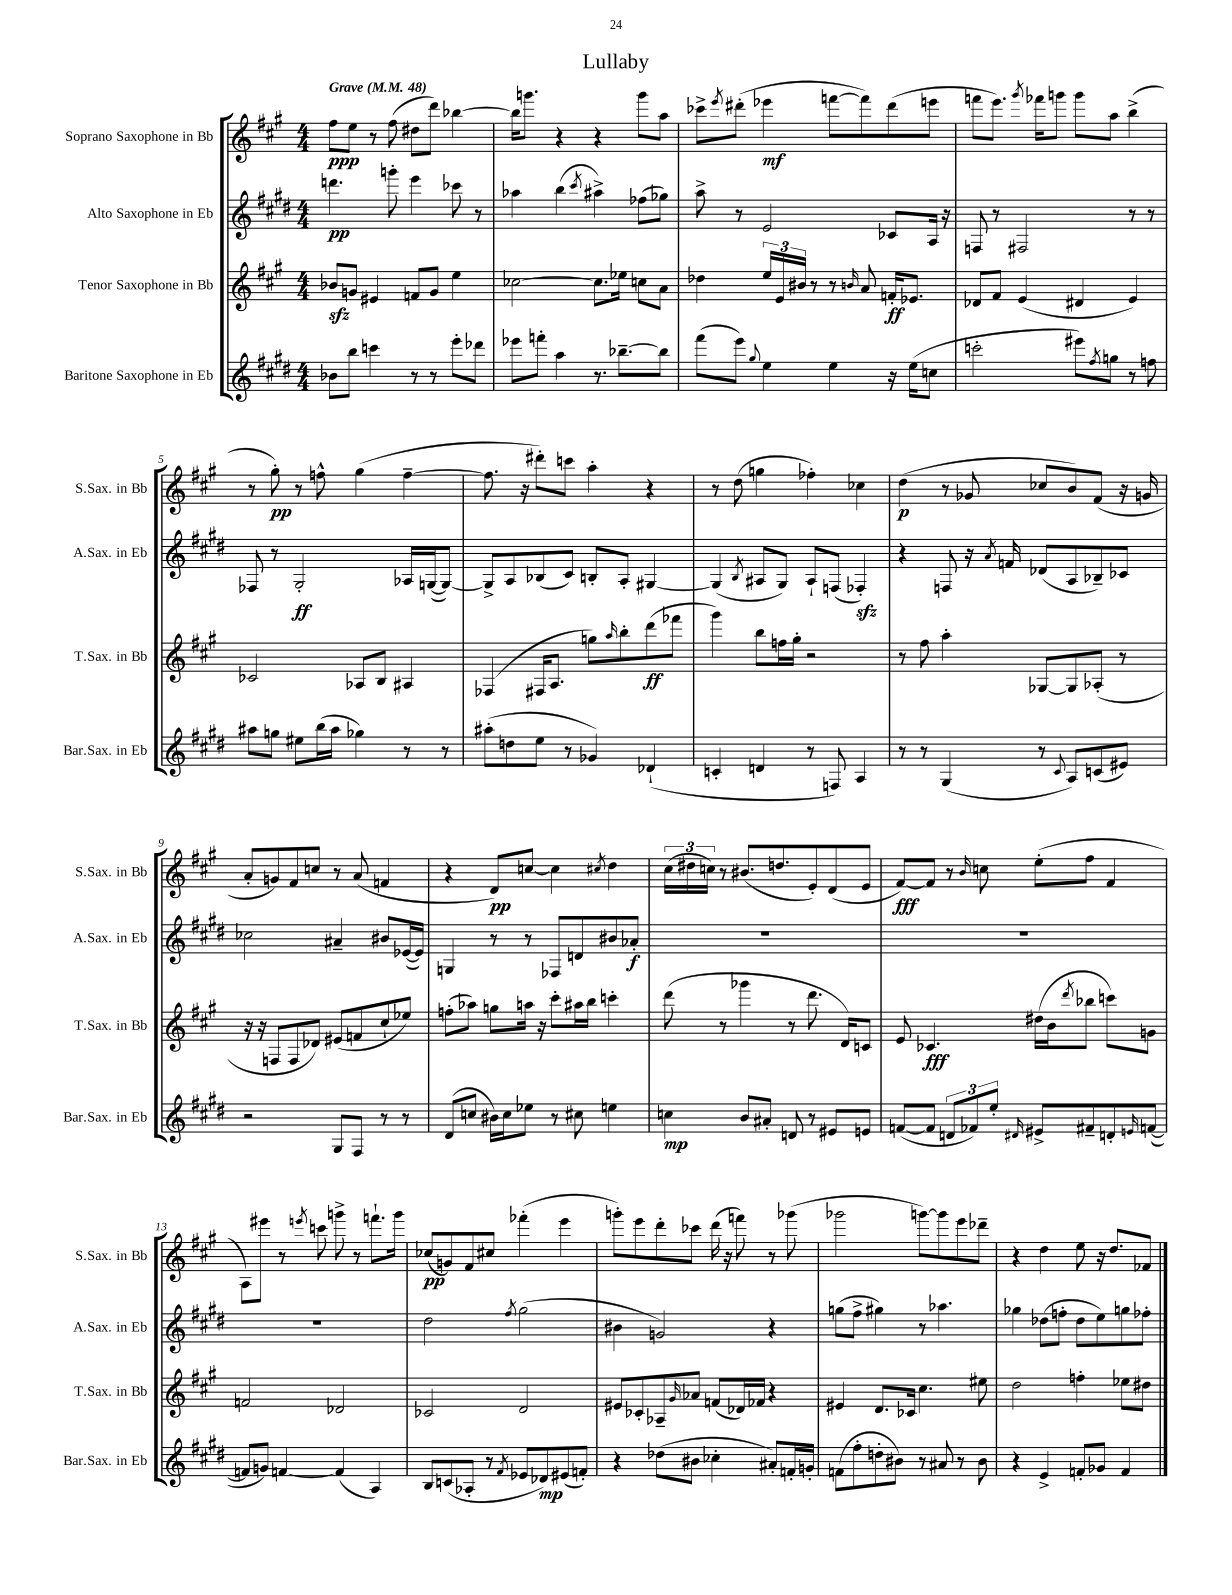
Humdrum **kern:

**kern	**kern	**kern	**kern
*staff4	*staff3	*staff2	*staff1
*clefG2	*clefG2	*clefG2	*clefG2
*k[f#c#g#d#]	*k[f#c#g#]	*k[f#c#g#d#]	*k[f#c#g#]
*M4/4	*M4/4	*M4/4	*M4/4
*MM48	*MM48	*MM48	*MM48
8b-\L	8b-/L	4.ddd\	8ff#\L
8bb\J	8g/J	.	8ee\J
4ccc\	4e#/	.	8r
.	.	8ggg'\	(8ff#\
8r	8f/L	4eee\	8dd#\L
8r	8g/J	.	8ddd\J)
8eee'\L	4ee\	8ccc-\	[4bb-\
8ddd-\J	.	8r	.
=	=	=	=
8eee-\L	[2cc-\	4aa-\	16bb-\]LK
.	.	.	8.ggg\J
8fff'\J	.	.	.
4aa\	.	(4bb\	4r
.	.	8qccc#/	.
8.r	8.cc-\]L	4aa#^\)	4r
[8.bb-~\L	16ee-\Jk	.	.
.	8cc\L	(8ff-\L	8ggg\L
8bb-\]J	8a\J	8gg-\J)	8aa\J
=	=	=	=
(8fff#\L	4dd-\	8aa^\	8ccc-^\L
.	.	.	8qeee/
8eee\J)	.	8r	(8ddd#'\J
8qqgg#/	.	.	.
4ee\	24ee/LL	2e/	4eee-\
.	24e/	.	.
.	24b#/JJ	.	.
.	8r	.	.
4ee\	8r	.	[8fff\L
.	16qqb/	.	.
.	8a/	.	8fff\])
16r	16f'/LK	8c-/L	(8ddd#\
(16ee\LK	8.e-/J	.	.
8cc\J	.	16A/Jk	8eee\J
.	.	16r	.
=	=	=	=
2ccc'\	8d-/L	8F/	8fff\L
.	8f#/J	8r	8.eee\J)
.	(4e/	2F#/	.
.	.	.	8qggg#/
.	.	.	16fff-\LK
.	.	.	8ggg\J
8eee#\L)	4d#/	.	8ggg\L
8qff#/	.	.	.
8gg\J	.	.	8aa\J
8r	4e/)	8r	(4bb^\
8ff\	.	8r	.
=	=	=	=
8aa#\L	2c-/	8F-/	8r
8gg\J	.	8r	8gg#'\)
8ee#\L	.	2G#'/	8r
(16bb\L	.	.	8ff^^\
16aa#\JJ	.	.	.
4gg-\)	8A-/L	.	(4gg#\
.	8B/J	.	.
8r	4A#/	16A-/LL	[4ff~\
.	.	([16G/J	.
8r	.	8G/_J)	.
=	=	=	=
(8aa#'\L	(4F-/	8G^/]L	8.ff\]
8dd\	.	8A/	.
.	.	.	16r
8ee\J	16F#/LK	(8B-/	8ddd#'\L)
.	8.A/J	.	.
8r	.	8c#/J)	8ccc\J
4g-/)	8gg\L)	8B'/L	4aa'\
.	16qqaa/	.	.
.	8bb'\	8A'/J	.
(4d-`/	(8ddd\	[4G#/	4r
.	8fff-\J	.	.
=	=	=	=
4c'/	4ggg#\)	(4G#/]	8r
.	.	.	(8dd\
.	.	8qB/	.
4d/	8bb\L	8A#/L	4gg\
.	16ff\L	8G#/J)	.
.	16gg#'\JJ	.	.
8r	2r	8A#`/L	4ff-'\)
8F/)	.	(8F/J	.
4A/	.	4F-'/)	4cc-\
=	=	=	=
8r	8r	4r	(4dd\
8r	8ff#\	.	.
(4G#/	4aa'\	8F/	8r
.	.	16r	8g-/
.	.	8qa/	.
.	.	16f/	.
8r	[8G-/L	(8d-/L	8cc-/L
8qqc#/	.	.	.
8A/L)	8G-/]	8A/	8b/)
(8c/	(8A-'/J	8B-~/)	(8f#/J
8e#/J)	8r	8c-/J	16r
.	.	.	16g/
=	=	=	=
2r	16r	2cc-\	8a'/L
.	16r	.	.
.	8F/L	.	8g/)
.	8F/	.	8f#/
.	8d-/J)	.	8cc/J
8G#/L	(8e#/L	4a#~/	8r
8F#/J	8f/	.	(8a/
8r	8cc#`/	8b#/L	4f/
8r	8ee-/J)	([16e-/L	.
.	.	16e-/]JJ)	.
=	=	=	=
(8d#/L	(8ff'\L	4G/	4r
8cc/J	8aa-\J)	.	.
16b#\LL)	8gg\L	8r	8d/L)
16cc\J	.	.	.
8ee-\J	16aa\Jk	8r	[8cc/J
.	16r	.	.
8r	8ccc#'\L	8F-/L	4cc\]
8cc#\	16aa#\L	8d/	.
.	16bb\JJ	.	.
.	.	.	8qcc#/
4ee\	4ccc'\	8b#/	4dd\
.	.	8a-'/J	.
=	=	=	=
4cc\	(8ddd\	1r	(24cc#\LL
.	.	.	24dd#\
.	.	.	24cc\JJ)
.	8r	.	8r
8b/L	4ggg-\	.	(8.b#/L
8a#'/J	.	.	.
.	.	.	8.dd/
8d/	8r	.	.
8r	8.ddd\	.	8e'/)
8e#/L	.	.	(8d/
.	16d/LK)	.	.
8e/J	8c/J	.	8e/J
=	=	=	=
([8f/L	8e/	1r	[8f#/L)
8f/]J	4.c-/	.	8f#/]J
12d/L	.	.	8r
12f-/)	.	.	.
.	.	.	16qqb/
.	.	.	8cc\
12ee'/J	.	.	.
16qqd#/	.	.	.
8e#^/L	(16dd#\LL	.	(8ee'\L
.	16b\J	.	.
.	8qddd/	.	.
8f#~/	8bb-\J	.	8ff#\J
8d'/	8ccc\L)	.	4f#/
16qqe/	.	.	.
([8f/J	8g\J	.	.
=	=	=	=
8f/]L	2f/	1r	8A\L)
8g/J)	.	.	8eee#\J
[4f/	.	.	8r
.	.	.	8qeee/
.	.	.	8ccc\
(4f/]	2d-/	.	8ggg^\
.	.	.	8r
4A/)	.	.	8.fff`\L
.	.	.	16ggg\Jk
=	=	=	=
8B/L	2c-/	2dd#\	(8cc-/L
(8c/	.	.	8g/)
8A-'/J	.	.	8f#/
8r	.	.	8cc#/J
8qf#/	.	8qff#/	.
8e-/L	2d/	(2gg#\	(4fff-'\
8d-/)	.	.	.
(8e#/	.	.	4eee\
8f'/J)	.	.	.
=	=	=	=
4r	8e#/L	4b#\	8ggg'\L)
.	8c-'/	.	8eee\
(8dd-\L	8A-~/	2g/)	8ddd'\
.	16qqg#/	.	.
8b#\J	8a-/J	.	8ccc-\J
4cc-'\	(8f/L	.	(16ddd\
.	.	.	16r
.	16d-/L)	.	8fff\)
.	16f-/JJ	.	.
8a#'/L)	4r	4r	8r
16f'/L	.	.	(8ggg-\
16g'/JJ	.	.	.
=	=	=	=
(8f\L	4e#/	(8gg\L	2ggg-\
8ff#'\	.	8ff#^\J	.
8dd'\	8.d/L	4gg#\)	.
8b#\J)	.	.	.
.	16c-/Jk	.	.
8r	4.cc#\	8r	[8ggg\L)
8a#/	.	4.aa-\	8ggg\]
8r	.	.	8eee\
8b#\	8ee#\	.	8ddd-~\J
=	=	=	=
4r	2dd\	4gg-\	4r
4e^/	.	(8dd-\L	4dd\
.	.	8ff'\J	.
8f'/L	4ff'\	8dd-\L	8ee\
8g-/J	.	8ee\)	16r
.	.	.	8.dd/L
4f/	8ee-\L	8gg\	.
.	8dd#\J	8ff-'\J	8f-/J
==	==	==	==
*-	*-	*-	*-
